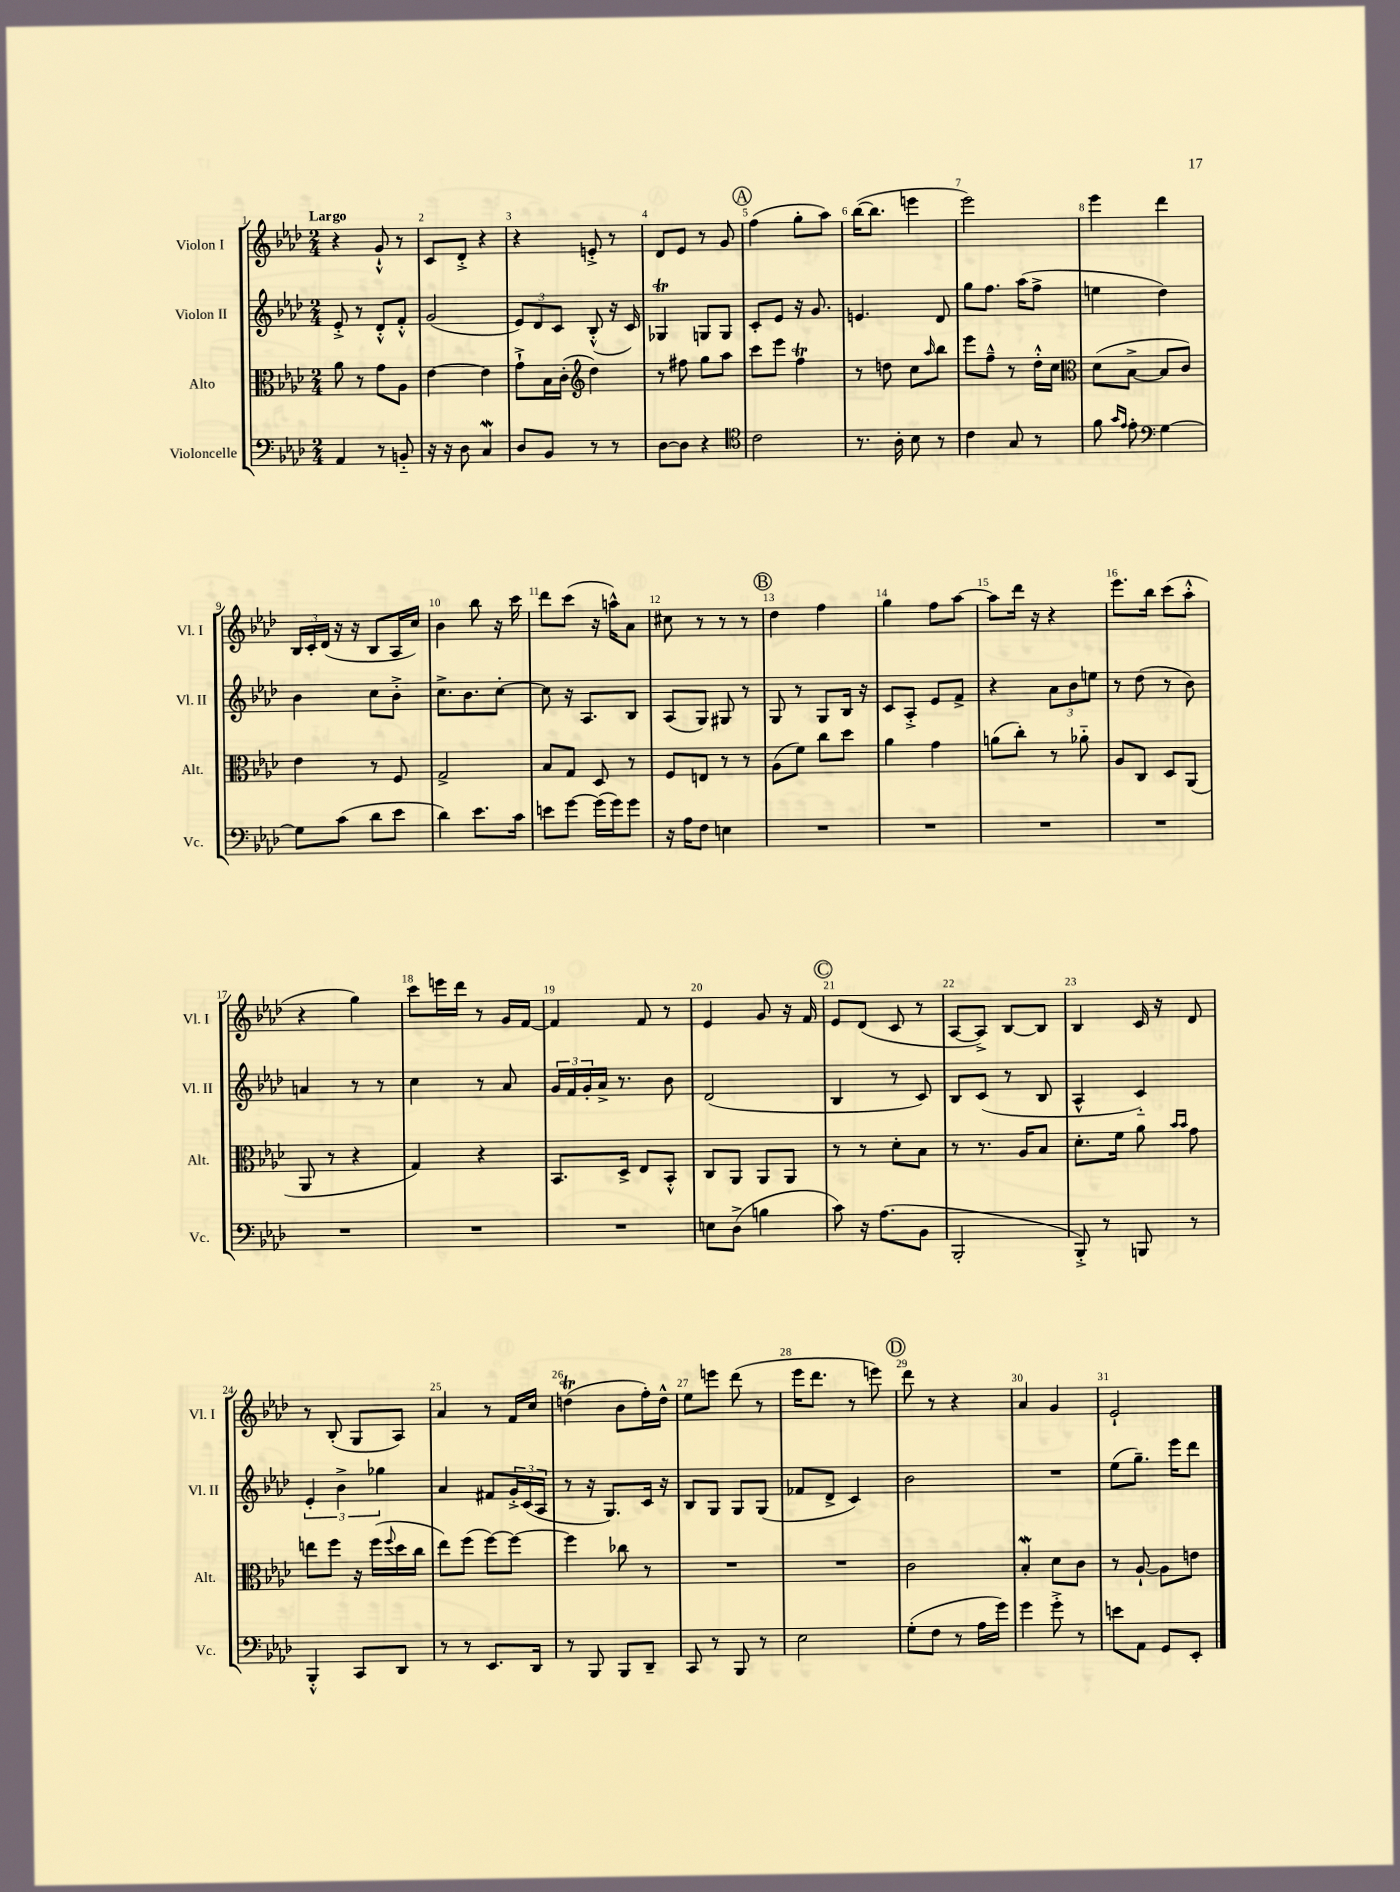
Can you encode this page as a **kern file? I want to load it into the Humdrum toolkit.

**kern	**kern	**kern	**kern
*part4	*part3	*part2	*part1
*staff4	*staff3	*staff2	*staff1
*I"Violoncelle	*I"Alto	*I"Violon II	*I"Violon I
*I'Vc.	*I'Alt.	*I'Vl. II	*I'Vl. I
*clefF4	*clefC3	*clefG2	*clefG2
*k[b-e-a-d-]	*k[b-e-a-d-]	*k[b-e-a-d-]	*k[b-e-a-d-]
*M2/4	*M2/4	*M2/4	*M2/4
=1	=1	=1	=1
!	!	!	!LO:TX:a:B:t=Largo
4AA-/	8a-\	8e-'^/	4r
.	8r	8r	.
8r	8g\L	8d-'^^/L	8g`^^/
8BBn/	8A-\J	8f'^^/J	8r
=2	=2	=2	=2
16r	[4e-\	(2g/	8c/L
16r	.	.	.
8D-\	.	.	8d-'^/J
4CW/	4e-\]	.	4r
=3	=3	=3	=3
8D-/L	8g`^\L	12e-/L)	4r
.	.	12d-/	.
8BB-/J	16B-\L	.	.
.	.	12c/J	.
.	(16c'\JJ	.	.
*	*clefG2	*	*
8r	4dd-\)	(8B-'^^/	8en'^/
8r	.	16r	8r
.	.	16c/)	.
=4	=4	=4	=4
[8D-\L	8r	4G-XT/	8d-/L
8D-\J]	8ff#X\	.	8e-/J
4r	8gg\L	8Gn/L	8r
.	8aa-\J	8G/J	8g/
!!LO:REH:place=s1:t=A
=5	=5	=5	=5
*clefC4	*	*	*
2c\	8ccc\L	8c'/L	(4ff\
.	8eee-\J	8e-/J	.
.	4ffT\	16r	8gg'\L
.	.	8.g/	.
.	.	.	8aa-\J)
=6	=6	=6	=6
8.r	8r	4.en/	([16bb-\KL
.	.	.	8.bb-\J]
.	8ddn\	.	.
16A-'\	.	.	.
8B-\	8cc\L	.	4eeen\
.	16qqaa-/	.	.
8r	8bb-\J	8d-/	.
=7	=7	=7	=7
4c\	8eee-\L	8gg\L	2eee-\)
.	8ff~^^\J	8.ff\J	.
8G/	8r	.	.
.	.	(16aa-\KL	.
8r	16dd-'^^\LL	8ff^\J	.
.	16cc\JJ	.	.
=8	=8	=8	=8
*	*clefC3	*	*
8f\	(8d-\L	4een\	4eee-\
16qqg/LL	.	.	.
16qqe-/JJ	.	.	.
8e-'\	[8B-^\J	.	.
*clefF4	*	*	*
[4G\	8B-/L]	4dd-\)	4ddd-\
.	8c/J)	.	.
!!LO:LB:g=z
=9	=9	=9	=9
8G\L]	4e-\	4b-\	24B-/LL
.	.	.	24c'/
.	.	.	(24d-/JJ
(8c\J	.	.	16r
.	.	.	16r
8d-\L	8r	8cc\L	8B-/L
8e-\J	8F/	8b-'^\J	16A-/L
.	.	.	16cc/JJ)
=10	=10	=10	=10
4d-\)	2G^/	8.cc^\L	4b-\
.	.	8.b-\	.
8.e-\L	.	.	8bb-\
.	.	[8cc'\J	16r
16c\Jk	.	.	16ccc\
=11	=11	=11	=11
8en\L	8B-/L	8cc\]	8ddd-\L
[8g\J	8G/J	16r	(8ccc\J
.	.	8.A-/L	.
(16g\LL]	8D-/	.	16r
16g\J)	.	.	16aan^^\KL)
8g\J	8r	8B-/J	8a-\J
=12	=12	=12	=12
16r	8F/L	(8A-/L	8cc#X\
16A-\KL	.	.	.
8F\J	8En/J	8G/J)	8r
4En\	8r	8G#X/	8r
.	8r	8r	8r
!!LO:REH:place=s1:t=B
=13	=13	=13	=13
2r	(8A-\L	8G/	4dd-\
.	8f\J)	8r	.
.	8cc\L	8G/L	4ff\
.	8dd-\J	16B-/Jk	.
.	.	16r	.
=14	=14	=14	=14
2r	4a-\	8c/L	4gg\
.	.	8A-'^/J	.
.	4g\	8e-/L	8ff\L
.	.	8f^/J	[8aa-\J
=15	=15	=15	=15
2r	(8an\L	4r	8aa-\L]
.	8cc'\J)	.	16ddd-\Jk
.	.	.	16r
.	8r	12a-\L	4r
.	.	12b-\	.
.	8a-X\	.	.
.	.	12een\J	.
=16	=16	=16	=16
2r	8A-/L	8r	8.eee-\L
.	8C/J	(8dd-\	.
.	.	.	16bb-\Jk
.	8D-/L	8r	(8ccc\L
.	(8AA-/J	8b-\)	8aa-'^^\J
!!LO:LB:g=z
=17	=17	=17	=17
2r	8AA-/	4an/	4r
.	8r	.	.
.	4r	8r	4gg\)
.	.	8r	.
=18	=18	=18	=18
2r	4G/)	4cc\	8ccc\L
.	.	.	16eeen\L
.	.	.	16ddd-\JJ
.	4r	8r	8r
.	.	8a-/	16g/LL
.	.	.	[16f/JJ
=19	=19	=19	=19
2r	8.BB-/L	24g/LL	4f/]
.	.	24f/	.
.	.	24g'/	.
.	.	16a-^/JJ	.
.	16D-^/Jk	8.r	.
.	8E-/L	.	8f/
.	8BB-'^^/J	8b-\	8r
=20	=20	=20	=20
8En\L	8C/L	(2d-/	4e-/
(8D-^\J	8AA-/J	.	.
4Bn\	8AA-/L	.	8g/
.	8AA-/J	.	16r
.	.	.	16f/
!!LO:REH:place=s1:t=C
=21	=21	=21	=21
8c\)	8r	4B-/	8e-/L
16r	8r	.	(8d-/J
(8.A-\L	.	.	.
.	8d-'\L	8r	8c/
8BB-\J	8B-\J	8c/)	8r
=22	=22	=22	=22
2BBB-'/	8r	8B-/L	[8A-/L
.	8.r	(8c/J	8A-^/J])
.	.	8r	[8B-/L
.	16A-/KL	.	.
.	8B-/J	8B-/	8B-/J]
=23	=23	=23	=23
8BBB-'^/)	8.d-'\L	4A-^^/	4B-/
8r	.	.	.
.	16f\Jk	.	.
8BBBn/	8a-\	4c/)	16c/
.	.	.	16r
.	16qqb-/LL	.	.
.	16qqb-/JJ	.	.
8r	8g\	.	8d-/
!!LO:LB:g=z
=24	=24	=24	=24
4BBB-'^^/	8een\L	6e-'/	8r
.	8ff\J	.	(8B-'/
.	.	6b-^\	.
8CC/L	16r	.	8G/L
.	(16ff\LL	.	.
.	.	6gg-X\	.
.	8qqff/	.	.
8DD-/J	16dd-\	.	8A-/J)
.	16cc\JJ	.	.
=25	=25	=25	=25
8r	8ee-\L)	4a-/	4a-/
8r	(8ff\J	.	.
8.EE-/L	[8ff\L)	8f#X/L	8r
.	8ff\J_	24g'^/L	16f/LL
.	.	(24c/	.
16DD-/Jk	.	.	16cc/JJ
.	.	24A-/JJ	.
=26	=26	=26	=26
8r	4ff\]	8r	(4ddnt\
8BBB-/	.	16r	.
.	.	8.G/L)	.
8BBB-/L	8cc-X\	.	8b-\L
8DD-~/J	8r	16c/Jk	16ff'\L)
.	.	16r	16dd^^\JJ
=27	=27	=27	=27
8CC/	2r	8B-/L	8ee-\L
8r	.	8G/J	8eeen\J
8BBB-/	.	8G/L	(8ddd-\
8r	.	(8G/J	8r
=28	=28	=28	=28
2E-\	2r	8f-X/L	16eee-\KL
.	.	.	8.ddd-\J
.	.	8d-^/J	.
.	.	4c/)	8r
.	.	.	8eeen\)
!!LO:REH:place=s1:t=D
=29	=29	=29	=29
(8G'\L	2c\	2b-\	8ddd-\
8F\J	.	.	8r
8r	.	.	4r
16A-\LL	.	.	.
16g\JJ)	.	.	.
=30	=30	=30	=30
4g\	4B-W'/	2r	4a-/
8g'^\	8d-\L	.	4g/
8r	8c\J	.	.
=31	=31	=31	=31
8en\L	8r	(8ee-\L	2e-`/
8AA-\J	[8A-`/	8.gg~\J)	.
8GG/L	8A-\L]	.	.
.	.	16eee-\KL	.
8EE-'/J	8en\J	8ddd-\J	.
==	==	==	==
*-	*-	*-	*-
